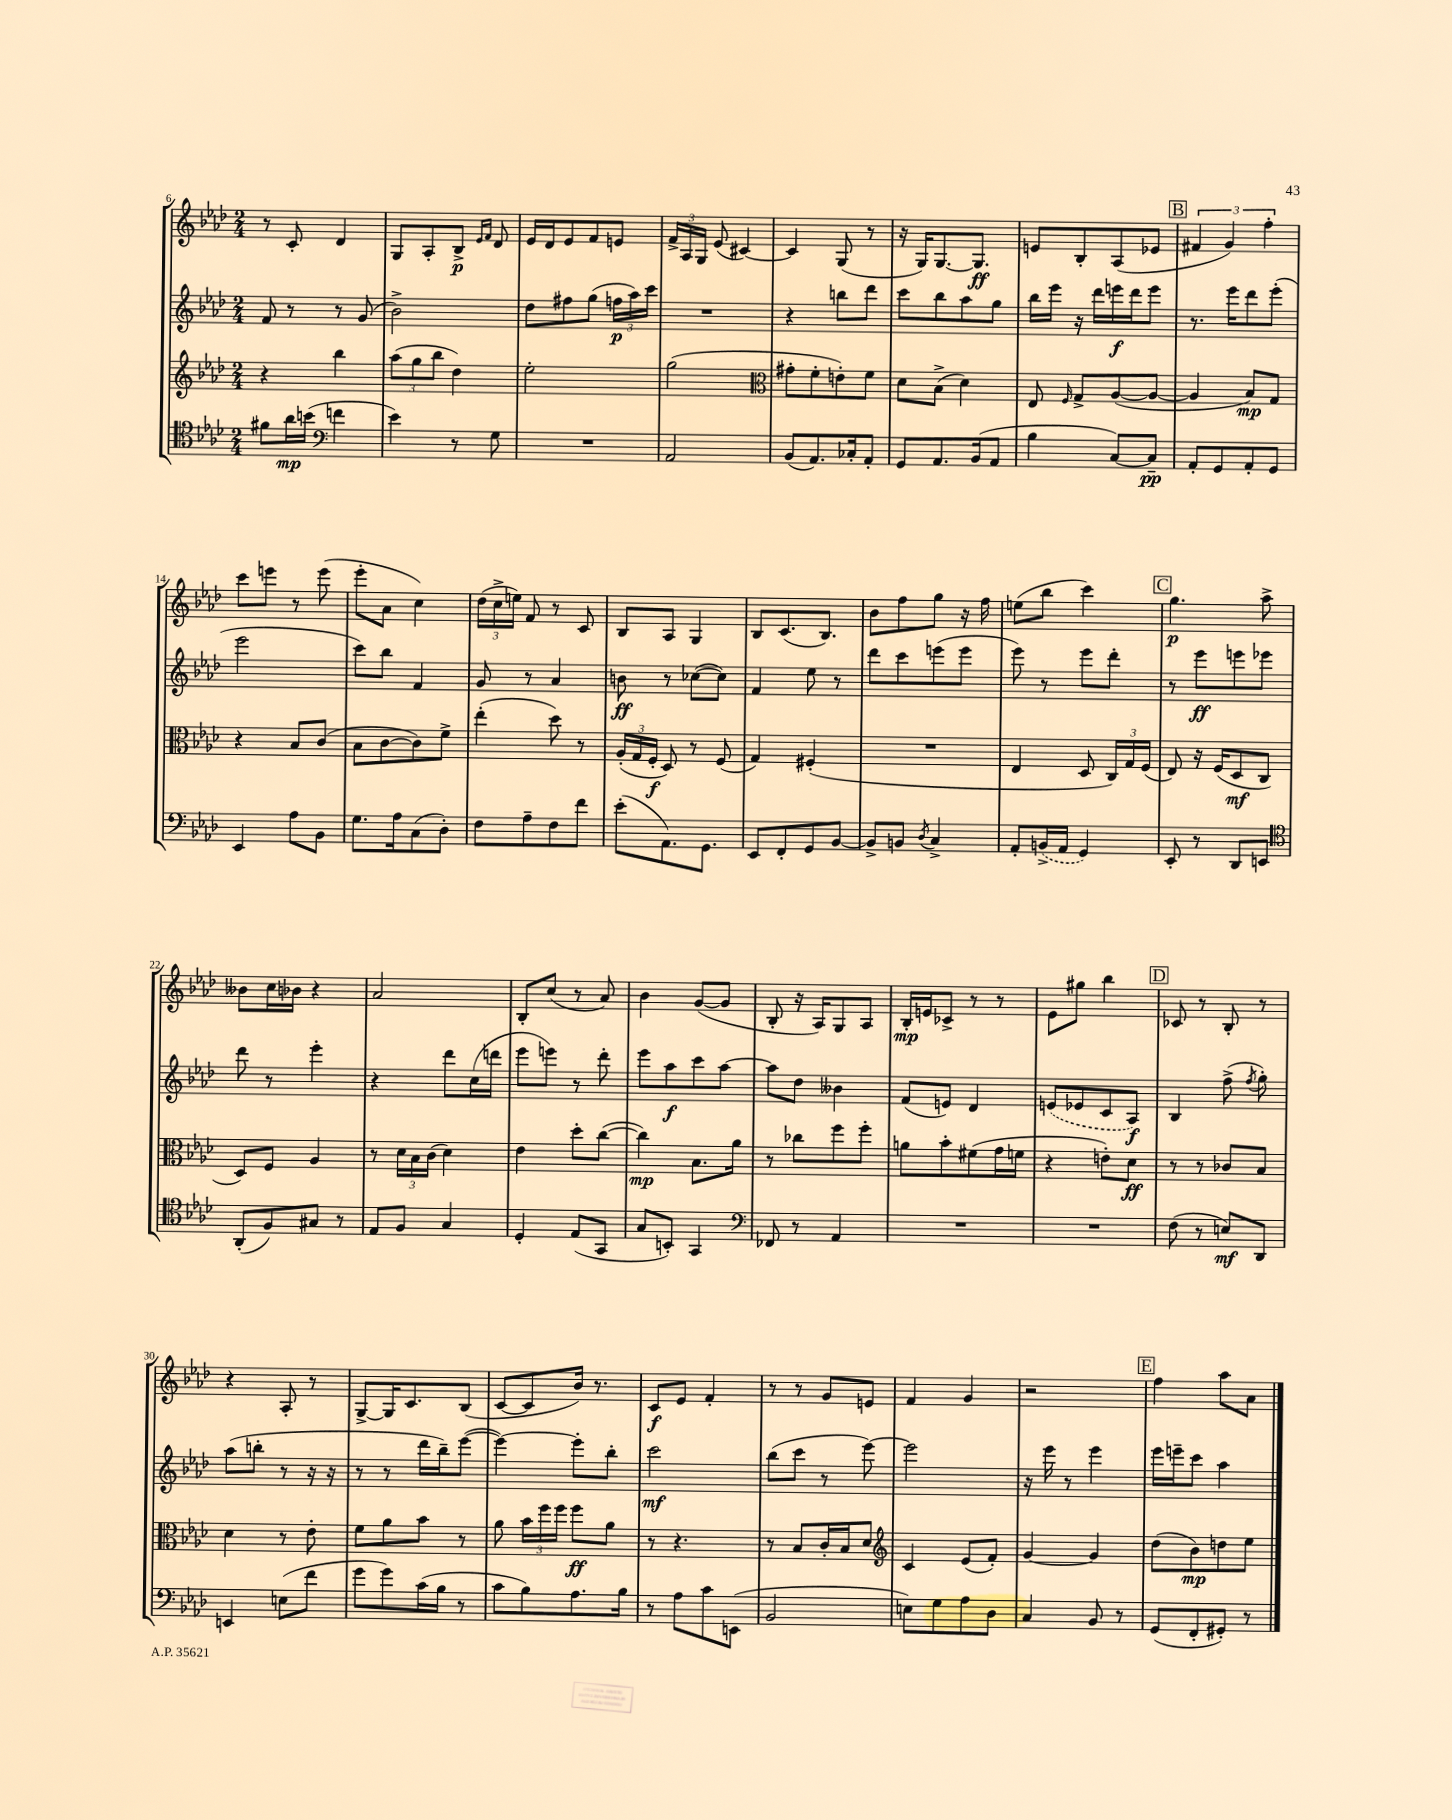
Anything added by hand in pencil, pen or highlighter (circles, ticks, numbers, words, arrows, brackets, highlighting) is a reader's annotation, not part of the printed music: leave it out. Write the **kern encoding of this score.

**kern	**dynam	**kern	**dynam	**kern	**dynam	**kern	**dynam
*part4	*part4	*part3	*part3	*part2	*part2	*part1	*part1
*staff4	*staff4	*staff3	*staff3	*staff2	*staff2	*staff1	*staff1
*clefC4	*	*clefG2	*	*clefG2	*	*clefG2	*
*k[b-e-a-d-]	*	*k[b-e-a-d-]	*	*k[b-e-a-d-]	*	*k[b-e-a-d-]	*
*M2/4	*	*M2/4	*	*M2/4	*	*M2/4	*
=6	=6	=6	=6	=6	=6	=6	=6
8f#X\L	.	4r	.	8f/	.	8r	.
16a-\L	mp	.	.	8r	.	8c'/	.
(16bn\JJ	.	.	.	.	.	.	.
*clefF4	*	*	*	*	*	*	*
4fn\	.	4bb-\	.	8r	.	4d-/	.
.	.	.	.	(8g/	.	.	.
=7	=7	=7	=7	=7	=7	=7	=7
4e-\)	.	(12aa-\L	.	2b-^\)	.	8G/L	.
.	.	12gg\	.	.	.	.	.
.	.	.	.	.	.	8A-'/	.
.	.	12bb-\J	.	.	.	.	.
8r	.	4dd-\)	.	.	.	8B-^/J	p
.	.	.	.	.	.	16qqe-/LL	.
.	.	.	.	.	.	16qqf/JJ	.
8G\	.	.	.	.	.	8d-/	.
=8	=8	=8	=8	=8	=8	=8	=8
2r	.	2ee-'\	.	8dd-\L	.	16e-/LL	.
.	.	.	.	.	.	16d-/J	.
.	.	.	.	8ff#X\	.	8e-/	.
.	.	.	.	(8gg\J	.	8f/	.
.	.	.	.	24ffn\LL	p	8en/J	.
.	.	.	.	24aa-\)	.	.	.
.	.	.	.	24ccc\JJ	.	.	.
=9	=9	=9	=9	=9	=9	=9	=9
2AA-/	.	(2gg\	.	2r	.	24f^/LL	.
.	.	.	.	.	.	24A-/	.
.	.	.	.	.	.	24G/JJ	.
.	.	.	.	.	.	(8e-/	.
.	.	.	.	.	.	[4c#X/)	.
=10	=10	=10	=10	=10	=10	=10	=10
*	*	*clefC3	*	*	*	*	*
(8BB-/L	.	8g#X'\L	.	4r	.	4c#/]	.
8.AA-/)	.	8f'\	.	.	.	.	.
.	.	8en'\)	.	8bbn\L	.	(8G/	.
16C-X'/k	.	.	.	.	.	.	.
8AA-'/J	.	8f\J	.	8ddd-\J	.	8r	.
=11	=11	=11	=11	=11	=11	=11	=11
8GG/L	.	8d-\L	.	8ccc\L	.	16r	.
.	.	.	.	.	.	16G/KL)	.
8.AA-/	.	(8B-^\J	.	8bb-\	.	[8.G/	.
.	.	4d-\)	.	8aa-\	.	.	.
(16BB-/k	.	.	.	.	.	8.G/J]	ff
8AA-/J	.	.	.	8gg\J	.	.	.
=12	=12	=12	=12	=12	=12	=12	=12
4B-\	.	8E-/	.	16bb-\LL	.	8en/L	.
.	.	.	.	16eee-\JJ	.	.	.
.	.	16qqF/	.	.	.	.	.
.	.	8G^/L	.	16r	.	8B-'/	.
.	.	.	.	16ddd-\LL	.	.	.
[8C/L)	.	([8A-/	.	16eeen\	f	(8A-/	.
.	.	.	.	16ddd-\J	.	.	.
8C~/J]	pp	8A-/J_	.	8eee\J	.	8e-X/J	.
!!LO:REH:place=s1:t=B
=13	=13	=13	=13	=13	=13	=13	=13
8AA-'/L	.	4A-/]	.	8.r	.	6f#X/	.
8GG/	.	.	.	.	.	.	.
.	.	.	.	.	.	6g/)	.
.	.	.	.	16eee-\KL	.	.	.
8AA-'/	.	8B-/L)	mp	8ddd-\	.	.	.
.	.	.	.	.	.	6ff'\	.
8GG/J	.	8G/J	.	(8eee-'\J	.	.	.
!!LO:LB:g=z
=14	=14	=14	=14	=14	=14	=14	=14
4EE-/	.	4r	.	2eee-\	.	8ccc\L	.
.	.	.	.	.	.	8eeen\J	.
8A-\L	.	8B-/L	.	.	.	8r	.
8BB-\J	.	(8c/J	.	.	.	(8eee\	.
=15	=15	=15	=15	=15	=15	=15	=15
8.G\L	.	8B-\L	.	8ccc\L)	.	8eee-'\L	.
.	.	[8c\	.	8bb-\J	.	8a-\J	.
16A-\k	.	.	.	.	.	.	.
(8C\	.	8c\])	.	4f/	.	4cc\)	.
8D-'\J)	.	8f^\J	.	.	.	.	.
=16	=16	=16	=16	=16	=16	=16	=16
8F\L	.	(4ee-'\	.	8g/	.	(24dd-\LL	.
.	.	.	.	.	.	24cc^\	.
.	.	.	.	.	.	24een\JJ)	.
8A-~\	.	.	.	8r	.	8f/	.
8F\	.	8dd-\)	.	4a-/	.	8r	.
8f\J	.	8r	.	.	.	8c/	.
=17	=17	=17	=17	=17	=17	=17	=17
(8e-'\L	.	(24A-'/LL	.	8bn\	ff	8B-/L	.
.	.	24G/	.	.	.	.	.
.	.	24F'/JJ	f	.	.	.	.
8.AA-\)	.	8D-/)	.	8r	.	8A-/J	.
.	.	8r	.	([8cc-X\L	.	4G/	.
8.GG\J	.	.	.	.	.	.	.
.	.	(8F/	.	8cc-\J])	.	.	.
=18	=18	=18	=18	=18	=18	=18	=18
8EE-/L	.	4G/)	.	4f/	.	8B-/L	.
8FF'/	.	.	.	.	.	(8.c/	.
8GG/	.	(4F#X'/	.	8ee-\	.	.	.
.	.	.	.	.	.	8.B-/J)	.
[8BB-/J	.	.	.	8r	.	.	.
=19	=19	=19	=19	=19	=19	=19	=19
8BB-^/L]	.	2r	.	8ddd-\L	.	8b-\L	.
8BBn/J	.	.	.	8ccc\	.	8ff\	.
8qD-/	.	.	.	.	.	.	.
4C^/	.	.	.	(8eeen\	.	8gg\J	.
.	.	.	.	8eee\J	.	16r	.
.	.	.	.	.	.	16ff\	.
=20	=20	=20	=20	=20	=20	=20	=20
8AA-'/L	.	4E-/	.	8eee-\)	.	(8een\L	.
(16BBn^/L	.	.	.	8r	.	8bb-\J	.
16AA-/JJ	.	.	.	.	.	.	.
4GG/)	.	8D-/	.	8eee-\L	.	4ccc\)	.
.	.	24C/LL)	.	8ddd-'\J	.	.	.
.	.	24G/	.	.	.	.	.
.	.	(24F/JJ	.	.	.	.	.
!!LO:REH:place=s1:t=C
=21	=21	=21	=21	=21	=21	=21	=21
8EE-'/	.	8E-/)	.	8r	.	4.gg\	p
8r	.	16r	.	8eee-\L	ff	.	.
.	.	(16F/KL	.	.	.	.	.
8DD-/L	.	8D-/	mf	8eeen\	.	.	.
8EEn/J	.	8C/J	.	8eee-X\J	.	8aa-^\	.
!!LO:LB:g=z
=22	=22	=22	=22	=22	=22	=22	=22
*clefC4	*	*	*	*	*	*	*
(8AA-'/L	.	8D-/L)	.	8ddd-\	.	8b--X\L	.
8F/)	.	8F/J	.	8r	.	16cc\L	.
.	.	.	.	.	.	16b-X\JJ	.
8G#X/J	.	4A-/	.	4eee-'\	.	4r	.
8r	.	.	.	.	.	.	.
=23	=23	=23	=23	=23	=23	=23	=23
8E-/L	.	8r	.	4r	.	2a-/	.
8F/J	.	24d-\LL	.	.	.	.	.
.	.	24B-\	.	.	.	.	.
.	.	(24c\JJ	.	.	.	.	.
4G/	.	4d-\)	.	8ddd-\L	.	.	.
.	.	.	.	(16cc\L	.	.	.
.	.	.	.	16dddn\JJ	.	.	.
=24	=24	=24	=24	=24	=24	=24	=24
4D-'/	.	4e-\	.	8eee-\L	.	8B-'/L	.
.	.	.	.	8eeen\J)	.	(8cc/J	.
(8E-/L	.	8dd-'\L	.	8r	.	8r	.
8GG/J	.	([8cc\J	.	8ddd-'\	.	8a-/)	.
=25	=25	=25	=25	=25	=25	=25	=25
8G/L	.	4cc\])	mp	8eee-\L	.	4b-\	.
8BBn'/J)	.	.	.	8aa-\	f	.	.
4GG/	.	8.B-\L	.	8ccc\	.	([8g/L	.
.	.	.	.	[8aa-\J	.	8g/J]	.
.	.	16a-\Jk	.	.	.	.	.
=26	=26	=26	=26	=26	=26	=26	=26
*clefF4	*	*	*	*	*	*	*
8FF-X/	.	8r	.	8aa-\L]	.	8B-'/	.
8r	.	8cc-X\L	.	8dd-\J	.	16r	.
.	.	.	.	.	.	16A-/KL)	.
4AA-/	.	8ff\	.	4b--X\	.	8G/	.
.	.	8ff'\J	.	.	.	8A-/J	.
=27	=27	=27	=27	=27	=27	=27	=27
2r	.	8an\L	.	(8f/L	.	16B-'/LL	mp
.	.	.	.	.	.	16en/J	.
.	.	8b-'\	.	8en/J)	.	8c-X^/J	.
.	.	(8f#X\	.	4d-/	.	8r	.
.	.	16g\L	.	.	.	8r	.
.	.	16fn\JJ	.	.	.	.	.
=28	=28	=28	=28	=28	=28	=28	=28
2r	.	4r	.	(8en/L	.	8e-\L	.
.	.	.	.	8e-X/	.	8gg#X\J	.
.	.	8en'\L)	.	8c/	.	4bb-\	.
.	.	8d-\J	ff	8A-/J)	f	.	.
!!LO:REH:place=s1:t=D
=29	=29	=29	=29	=29	=29	=29	=29
(8F\	.	8r	.	4B-/	.	8c-X/	.
8r	.	8r	.	.	.	8r	.
8En/L)	mf	8c-X/L	.	(8ff^\	.	8B-'/	.
.	.	.	.	8qff/	.	.	.
8DD-/J	.	8B-/J	.	8gg'\)	.	8r	.
!!LO:LB:g=z
=30	=30	=30	=30	=30	=30	=30	=30
4EEn/	.	4d-\	.	(8aa-\L	.	4r	.
.	.	.	.	8bbn'\J	.	.	.
(8En\L	.	8r	.	8r	.	8A-'/	.
8f\J	.	8e-'\	.	16r	.	8r	.
.	.	.	.	16r	.	.	.
=31	=31	=31	=31	=31	=31	=31	=31
8g\L	.	8f\L	.	8r	.	[8G^/L	.
8g\)	.	8a-\	.	8r	.	16G/K]	.
.	.	.	.	.	.	8.c/	.
(16c\L	.	8b-\J	.	16ddd-\LL	.	.	.
16B-\JJ	.	.	.	16bb-~\J)	.	.	.
8r	.	8r	.	([8eee-\J	.	(8B-/J	.
=32	=32	=32	=32	=32	=32	=32	=32
8c\L	.	8a-\	.	4eee-\_)	.	[8c/L	.
8B-\)	.	24b-\LL	.	.	.	8c/]	.
.	.	24ff\	.	.	.	.	.
.	.	24ff\JJ	.	.	.	.	.
8.A-\	.	8ff\L	ff	8eee-'\L]	.	16b-/Jk)	.
.	.	.	.	.	.	8.r	.
.	.	8a-\J	.	8bb-'\J	.	.	.
16B-\Jk	.	.	.	.	.	.	.
=33	=33	=33	=33	=33	=33	=33	=33
8r	.	8r	.	2ccc\	mf	8c/L	f
8A-\L	.	4.r	.	.	.	8e-/J	.
8c\	.	.	.	.	.	4f'/	.
(8EEn\J	.	.	.	.	.	.	.
=34	=34	=34	=34	=34	=34	=34	=34
2BB-/	.	8r	.	(8bb-\L	.	8r	.
.	.	8B-/L	.	8ccc\J	.	8r	.
.	.	16c'/L	.	8r	.	8g/L	.
.	.	16B-/J	.	.	.	.	.
.	.	8d-/J	.	[8eee-\)	.	8en/J	.
=35	=35	=35	=35	=35	=35	=35	=35
*	*	*clefG2	*	*	*	*	*
8En\L)	.	4c/	.	2eee-\]	.	4f/	.
8G\	.	.	.	.	.	.	.
8A-\	.	(8e-/L	.	.	.	4g/	.
8D-\J	.	8f'/J)	.	.	.	.	.
=36	=36	=36	=36	=36	=36	=36	=36
4C/	.	[4g/	.	16r	.	2r	.
.	.	.	.	16eee-\	.	.	.
.	.	.	.	8r	.	.	.
8BB-/	.	4g/]	.	4eee-\	.	.	.
8r	.	.	.	.	.	.	.
!!LO:REH:place=s1:t=E
=37	=37	=37	=37	=37	=37	=37	=37
(8GG/L	.	(8dd-\L	.	16eee-\LL	.	4ff\	.
.	.	.	.	16eeen~\J	.	.	.
8FF'/	.	8b-\)	mp	8ccc\J	.	.	.
8GG#X'/J)	.	8ddn\	.	4aa-\	.	8aa-\L	.
8r	.	8ee-\J	.	.	.	8a-\J	.
==	==	==	==	==	==	==	==
*-	*-	*-	*-	*-	*-	*-	*-
